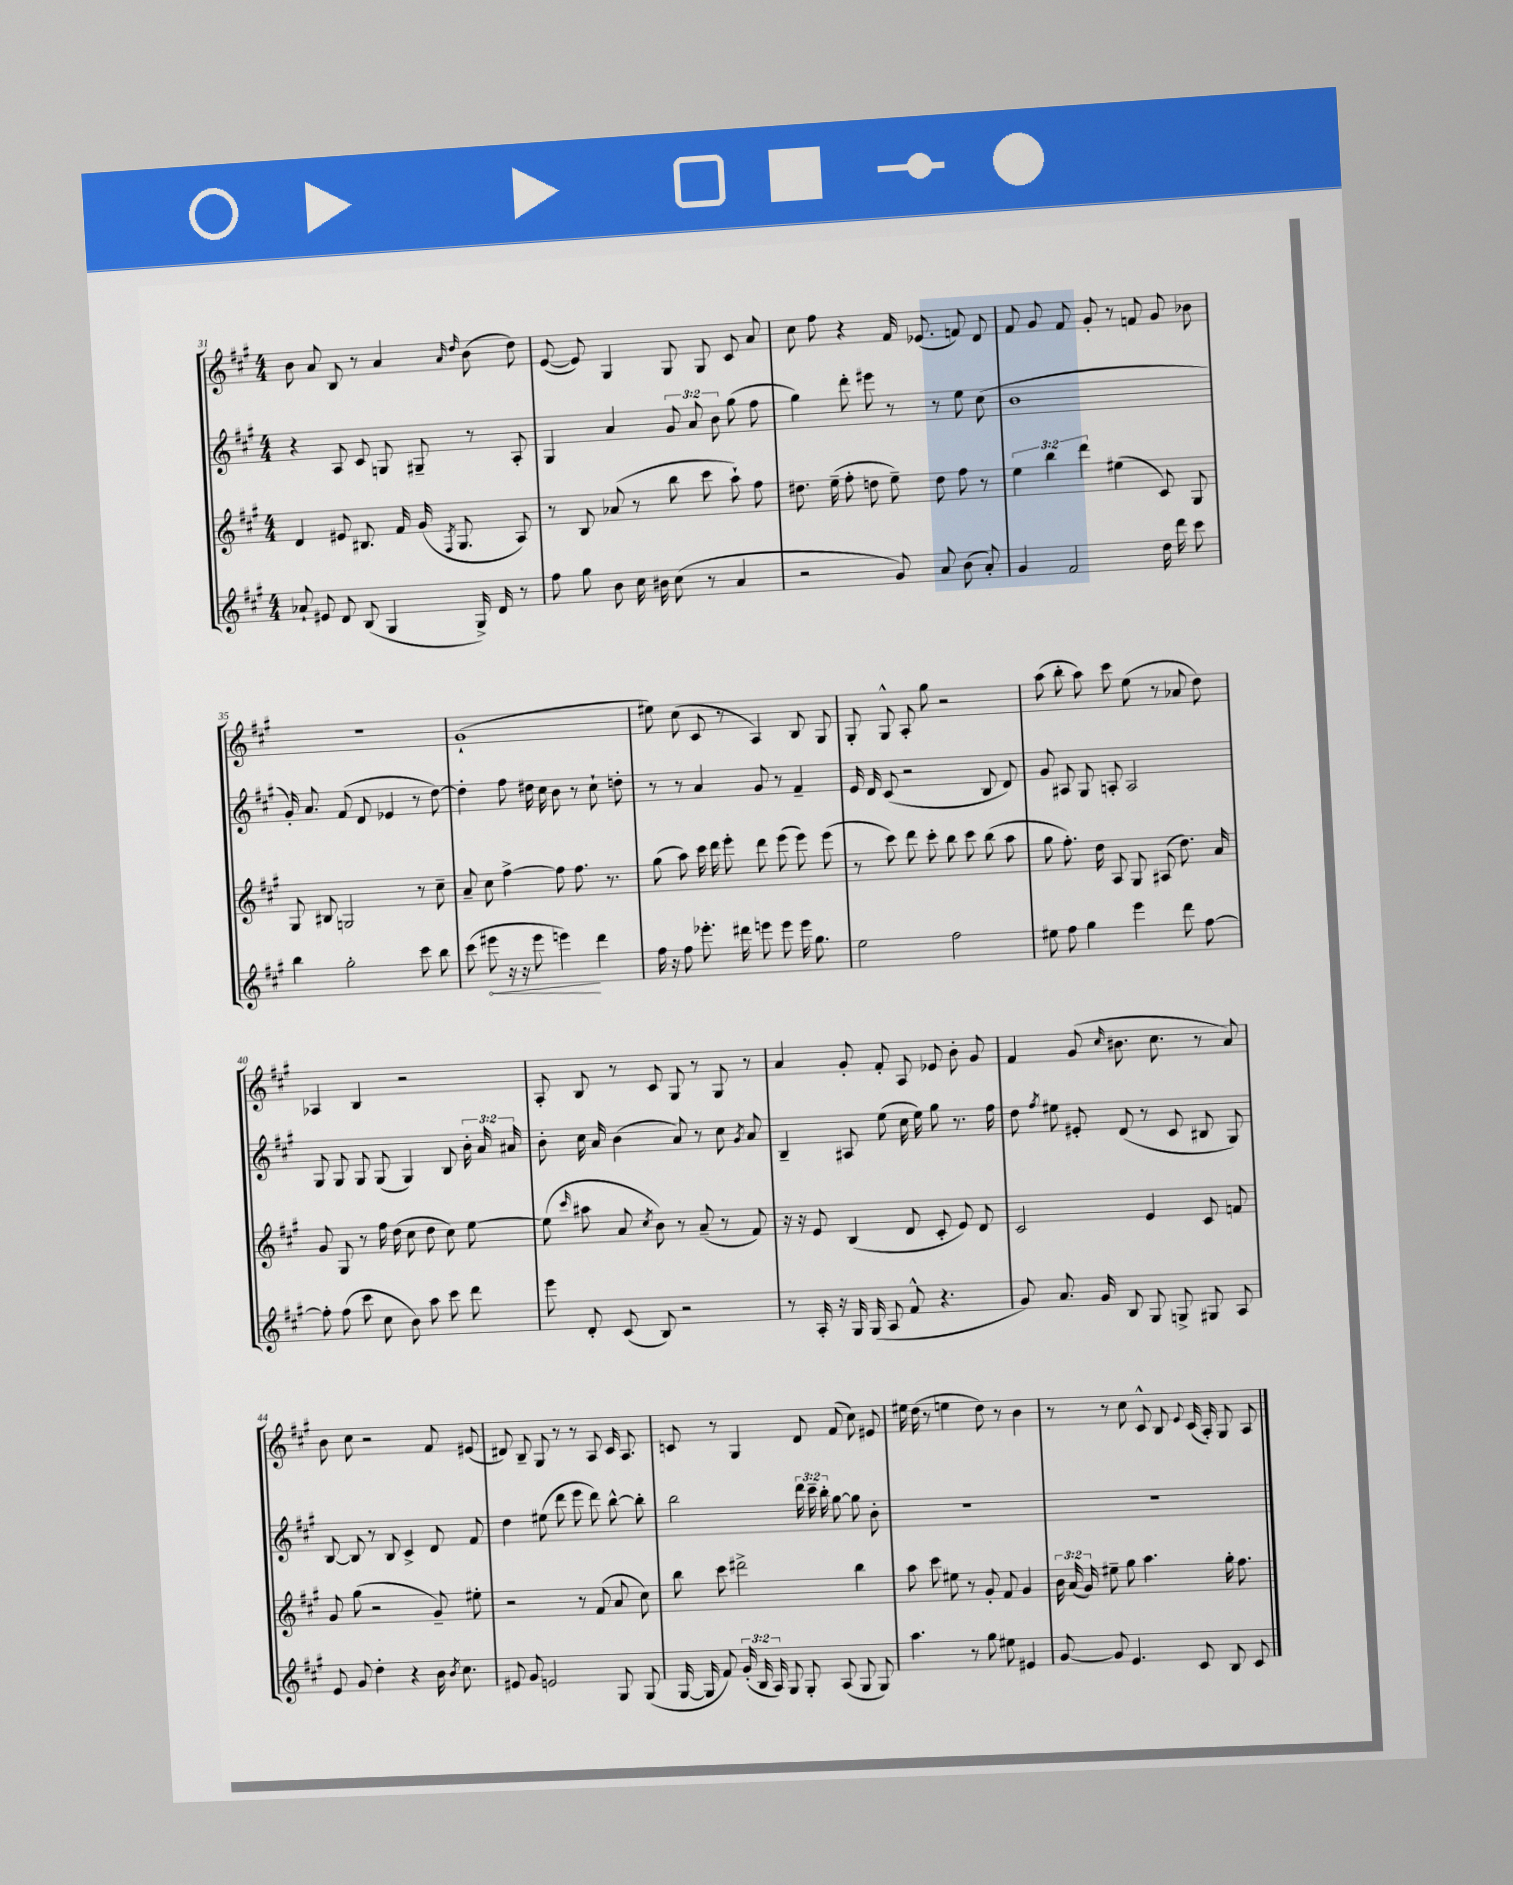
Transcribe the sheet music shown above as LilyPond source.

<<
\new StaffGroup <<
\new Staff = "s0" {
    \clef treble \key a \major \numericTimeSignature \time 4/4
    \autoBeamOff b'8 a'8 b8 r8 a'4 \grace { a'16 d''16 } b'8( d''8) |
    e'8~( e'8) gis4 gis8 gis8 cis'8 a'8 |
    cis''8 fis''8 r4 fis'16 ees'8.( f'8) d'8 |
    fis'8 gis'8 fis'8 gis'8-. r8 f'8 gis'8 bes'8 |
    r1 |
    gis'1-!( |
    eis''8) cis''8( cis'8 r8 a4) b8 gis8 |
    gis8-. gis8-^ a8-. gis''8 r2 |
    a''8( b''8-. a''8) cis'''8 e''8( r8 aes'8 d''8) |
    aes4 b4 r2 |
    a8-. b8 r8 cis'8 gis8 r8 gis8 r8 |
    a'4 gis'8-. fis'8-. a8 ees'8 b'8-. gis'8 |
    fis'4 gis'8( \grace { cis''16 } bis'8. cis''8. r8 a'8) |
    b'8 cis''8 r2 fis'8 eis'8( |
    dis'8) b8-- gis8 r8 r8 a8 cis'16 a8. |
    c'8 r8 gis4 d'8 fis'8( cis''8) eis'8 |
    eis''16 d''16( r8 e''4 d''8) r8 b'4 |
    r8 r8 cis''8 cis'8-^ b8 \appoggiatura { e'8 } cis'16( a16-.) gis8 a8 \bar "|." |
}
\new Staff = "s1" {
    \clef treble \key a \major \numericTimeSignature \time 4/4 \override Staff.TupletNumber.text = #tuplet-number::calc-fraction-text
    \autoBeamOff r4 a8 cis'8 g8 gis8-- r8 a8-. |
    gis4 a'4 \tuplet 3/2 { gis'8 a'8 b'8 } gis''8( fis''8 |
    gis''4) d'''8-. eis'''8 r8 r8 e''8 cis''8( |
    b'1 |
    gis'16-.) a'8. fis'8( d'8 ees'4 r8 d''8~) |
    d''4-. fis''8 dis''16 cis''16 b'8 r8 cis''8-! d''8-. |
    r8 r8 a'4 gis'8 r8 fis'4-- |
    e'16 d'16 cis'8( r2 b8 d'8) |
    gis'8 ais8 gis8 a8-. a2 |
    gis8 gis8 gis8 gis8( gis4) b8 \tuplet 3/2 { b'16-. a'16 ais'16 } |
    b'8-. cis''16 a'16 b'4( a'8) r8 cis''8 \acciaccatura { gis'8 } a'8 |
    b4-- ais8 e''8( cis''16 e''16) gis''8 r8. fis''16 |
    d''8 \acciaccatura { fis''8 } eis''8 eis'8-. d'8( r8 cis'8 bis8 gis8) |
    b8~ b8 r8 b8 cis'4-> d'8 fis'8 |
    d''4 eis''8( d'''8 e'''8 d'''8) b''8~-^ b''8-. |
    b''2 \tuplet 3/2 { d'''16 cis'''16-- b''16-. } gis''8~ gis''8 b'8-. |
    R1 |
    R1 \bar "|." |
}
\new Staff = "s2" {
    \clef treble \key a \major \numericTimeSignature \time 4/4 \override Staff.TupletNumber.text = #tuplet-number::calc-fraction-text
    \autoBeamOff d'4 eis'8 bis8. fis'16 gis'16( \acciaccatura { fis8 } gis8. a8) |
    r8 b8 aes'8( r8 b''8 cis'''8 a''8-!) fis''8 |
    dis''8. e''16--( fis''8-. d''8 e''8--) d''8 fis''8 r8 |
    \tuplet 3/2 { e''4 b''4 d'''4 } eis''4( cis'8) gis8 |
    gis8 bis8 g2 r8 cis''8-- |
    a'8-- cis''8 fis''4~-> fis''8 fis''8. r8. |
    gis''8( a''8) cis'''16 d'''16 e'''8-. d'''8 e'''8( e'''8) e'''8( |
    r8 cis'''8) d'''8 cis'''8-. b''8 cis'''8 b''8( a''8 |
    gis''8 fis''8.-.) d''16 a8 gis8 ais8( d''8.) a'16 |
    gis'8 gis8 r8 fis''16 d''16( cis''8 d''8 cis''8) e''8~ |
    e''8( \grace { cis'''16 } ais''8 a'8 \acciaccatura { cis''8 } b'8) r8 a'8--( r8 fis'8) |
    r16 r16 e'8 b4( d'8 cis'8-. e'8) d'8 |
    cis'2 e'4 cis'8 f'8 |
    gis'8 gis''8( r2 gis'8--) eis''8-. |
    r2 r8 fis'8( a'8 cis''8) |
    b''8 cis'''8 dis'''2-> b''4 |
    a''8 cis'''8 eis''8 r8 gis'8-. fis'8 gis'4 |
    \tuplet 3/2 { b'16 a'16( gis'16) } eis''8-- gis''8 a''4. gis''16-. fis''8. \bar "|." |
}
\new Staff = "s3" {
    \clef treble \key a \major \numericTimeSignature \time 4/4 \override Staff.TupletNumber.text = #tuplet-number::calc-fraction-text
    \autoBeamOff aes'8-! eis'8 d'8 b8( gis4 gis16->) d'16 r8 |
    fis''8 gis''8 b'8 cis''16 bis'16 cis''8( r8 a'4 |
    r2 gis'8) a'8 b'8( a'8-.) |
    gis'4 fis'2 d''16 d'''16 cis'''8 |
    b''4 gis''2-. cis'''8 b''8 |
    cis'''8( \once \override Hairpin.circled-tip = ##t eis'''8\< r16 r16 eis'''8 e'''4\!) d'''4 |
    fis''16 r16 fis''8 ees'''8.-. dis'''16 e'''8 e'''8 e'''16 gis''8. |
    e''2 fis''2 |
    eis''8 fis''8 gis''4 e'''4 d'''8 fis''8~ |
    fis''8-. fis''8( cis'''8 cis''8 b'8) a''8 cis'''8 d'''8 |
    e'''8 d'8-. cis'8( b8) r2 |
    r8 a16-. r16 gis16 gis16( a8 fis'8-^ r4. |
    gis'8) a'8. gis'16 b8 gis8 g8-> gis8 a8 |
    e'8 gis'8 d''4-. r4 b'16 \acciaccatura { b'8 } cis''8. |
    eis'8 gis'8 e'2 gis8 gis8( |
    gis16~ gis16 fis'8) \tuplet 3/2 { gis'16-.( b16 a16) } gis8 gis8-. a8( gis8 gis8) |
    a''4. r8 gis''8 eis''8 eis'4 |
    gis'8~ gis'8 e'4. cis'8 b8 cis'8 \bar "|." |
}
>>
>>
\layout { \context { \Score currentBarNumber = #31 } }
